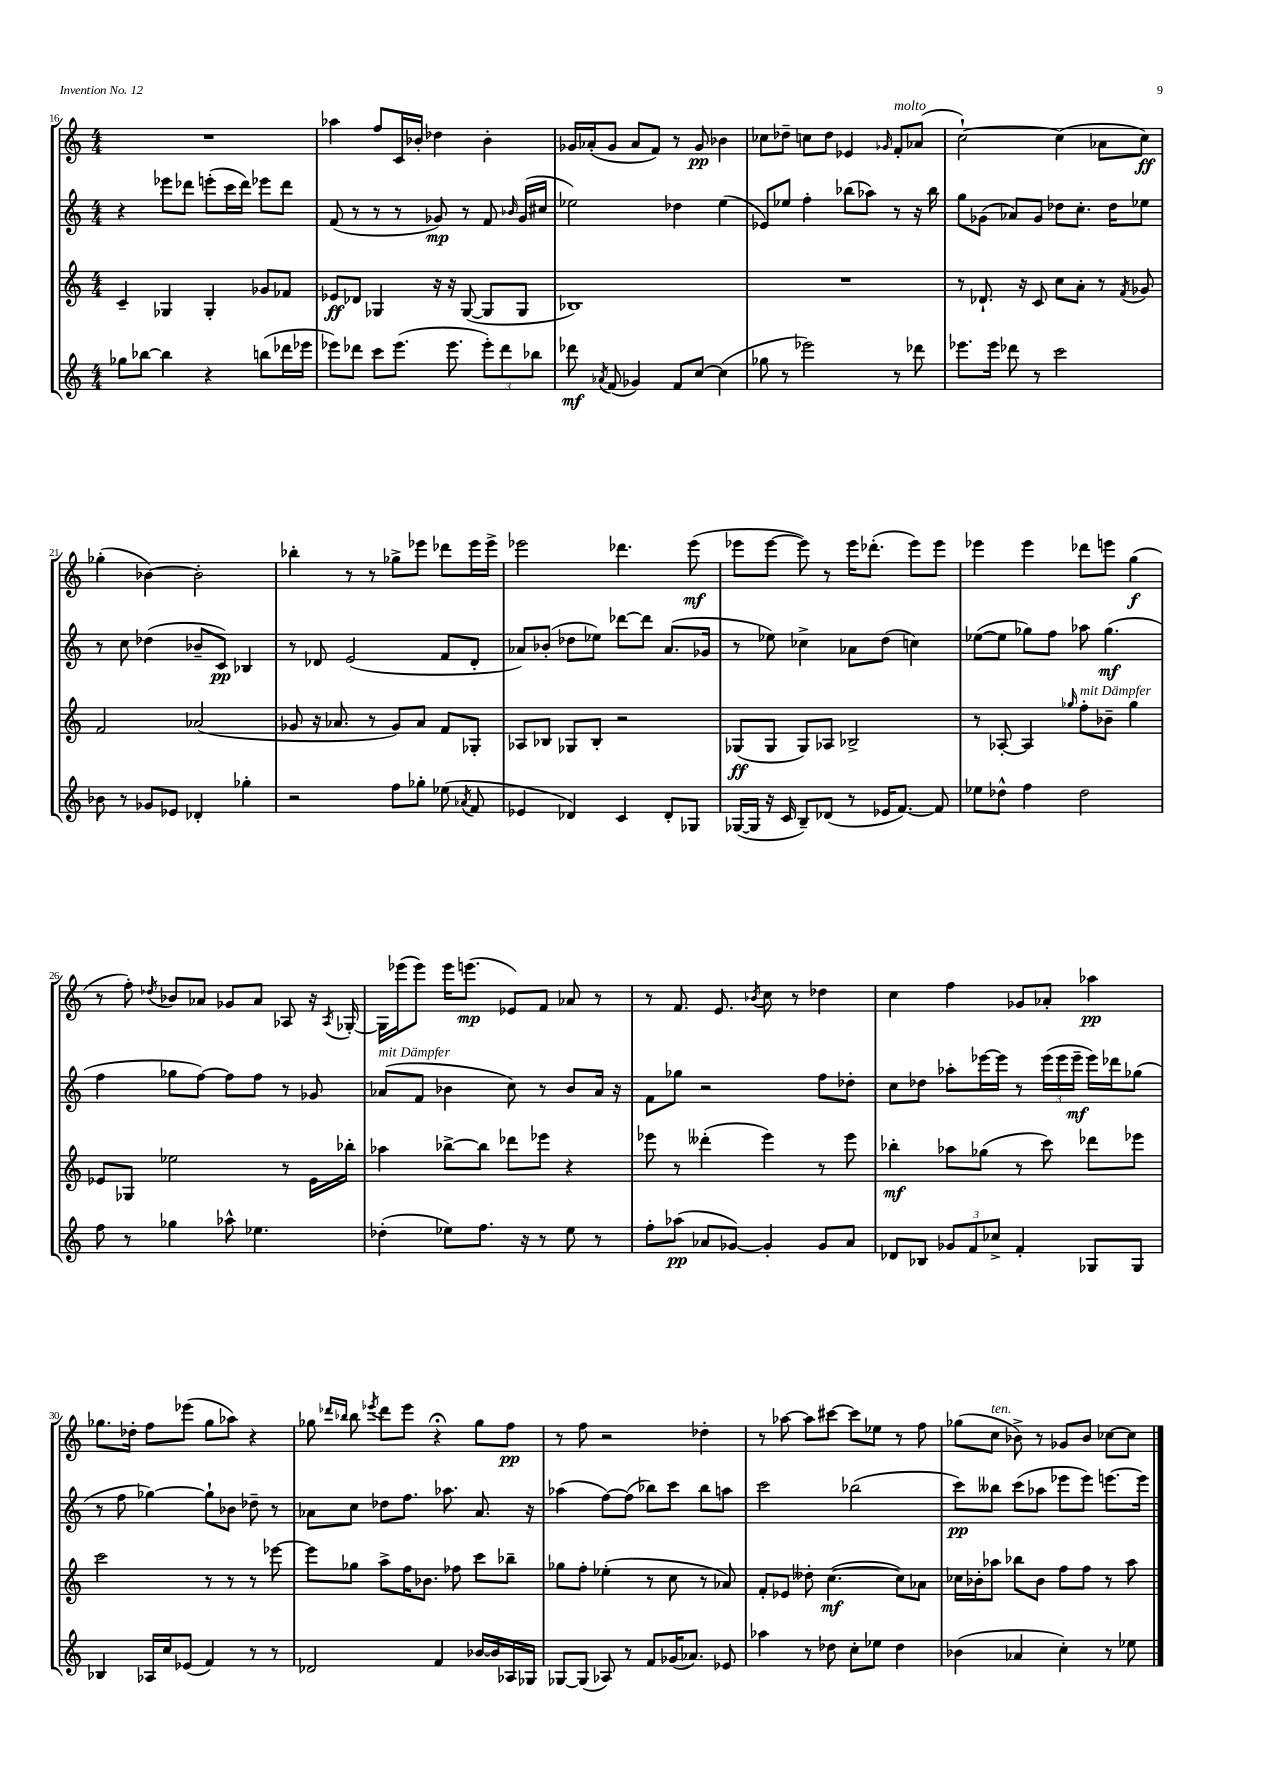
<<
\new StaffGroup <<
\new Staff = "s0" {
    \clef treble \key c \major \numericTimeSignature \time 4/4
    \autoBeamOff R1 |
    aes''4 f''8[ c'16 bes'16]-. des''4 bes'4-. |
    ges'16[ aes'16-.( ges'8] aes'8[ f'8]) r8 ges'8\pp bes'4 |
    ces''8[ des''8]-- c''8[ des''8] ees'4 \grace { ges'16 } f'8[-.^\markup { \italic "molto" } aes'8]( |
    c''2~-!) c''4( aes'8[ c''8]\ff) |
    ges''4-.( bes'4~) bes'2-. |
    bes''4-. r8 r8 ges''8[-> ees'''8] des'''8[ ees'''16 ees'''16]-> |
    ees'''2 des'''4. ees'''8\mf( |
    ees'''8[ ees'''8]~ ees'''8) r8 ees'''16[ des'''8.]-.( ees'''8[) ees'''8] |
    ees'''4 ees'''4 des'''8[ e'''8] g''4\f( |
    r8 f''8-.) \acciaccatura { des''8 } bes'8[ aes'8] ges'8[ aes'8] aes8 r16 \acciaccatura { aes8 } ges16~-. |
    ges16[ ees'''16( ees'''8]) ees'''16[ e'''8.]\mp( ees'8[) f'8] aes'8 r8 |
    r8 f'8. e'8. \acciaccatura { bes'8 } c''8 r8 des''4 |
    c''4 f''4 ges'8[ aes'8]-. aes''4\pp |
    ges''8.[ des''16]-. f''8[ ees'''8]( ges''8[ aes''8]) r4 |
    ges''8 \grace { des'''16[ bes''16] } bes''8 \acciaccatura { ees'''8 } des'''8[ ees'''8] r4\fermata ges''8[ f''8]\pp |
    r8 f''8 r2 des''4-. |
    r8 aes''8~ aes''8[ cis'''8]~ cis'''8[ ees''8] r8 f''8 |
    ges''8[( c''8]^\markup { \italic "ten." } bes'8->) r8 ges'8[ bes'8] ces''8[~ ces''8] \bar "|." |
}
\new Staff = "s1" {
    \clef treble \key c \major \numericTimeSignature \time 4/4
    \autoBeamOff r4 ees'''8[ des'''8] e'''8[-.( c'''16 des'''16]) ees'''8[ des'''8] |
    f'8( r8 r8 r8 ges'8\mp) r8 f'8 \grace { bes'16 } ges'16[( cis''16] |
    ees''2) des''4 ees''4( |
    ees'8[) ees''8] f''4-. bes''8[( aes''8]) r8 r16 bes''16 |
    g''8[ ges'8]( aes'8[) ges'8] des''8[ c''8.]-. des''16[ ees''8] |
    r8 c''8 des''4( bes'8[-- c'8]\pp) bes4 |
    r8 des'8 e'2( f'8[ des'8]-. |
    aes'8[) bes'8]-.( des''8[ ees''8]) des'''8[~ des'''8] aes'8.[( ges'16] |
    r8 ees''8) ces''4-> aes'8[ d''8]( c''4) |
    ees''8[~( ees''8] ges''8[) f''8] aes''8 ges''4.\mf( |
    f''4 ges''8[ f''8]~) f''8[ f''8] r8 ges'8 |
    aes'8[^\markup { \italic "mit Dämpfer" }( f'8] bes'4 c''8) r8 bes'8[ aes'16] r16 |
    f'8[ ges''8] r2 f''8[ des''8]-. |
    c''8[ des''8] aes''8[-. ees'''16~ ees'''16] r8 \tuplet 3/2 { ees'''16[( ees'''16 ees'''16]--\mf } ees'''16[) des'''16 ges''8]( |
    r8 f''8 ges''4~) ges''8[-! bes'8] des''8-- r8 |
    aes'8[ c''8] des''8[ f''8.] aes''8. aes'8. r16 |
    aes''4( f''8[~) f''8]( bes''8[) c'''8] bes''8[ a''8] |
    c'''2 bes''2( |
    c'''8[\pp) beses''8] c'''8[( aes''8] ees'''8[ ees'''8]) e'''8.[~ e'''16] \bar "|." |
}
\new Staff = "s2" {
    \clef treble \key c \major \numericTimeSignature \time 4/4
    \autoBeamOff c'4-- ges4 ges4-. ges'8[ fes'8] |
    ees'8[\ff des'8] ges4 r16 r16 ges8~( ges8[ ges8] |
    bes1) |
    R1 |
    r8 des'8.-! r16 c'8 c''8[ a'8]-. r8 \acciaccatura { f'8 } ges'8 |
    f'2 aes'2( |
    ges'8 r16 aes'8. r8 ges'8[) aes'8] f'8[ ges8]-. |
    aes8[ bes8] ges8[ bes8]-. r2 |
    ges8[\ff( ges8] ges8[) aes8] bes2-> |
    r8 aes8~-. aes4 \grace { ges''16 } f''8[-.^\markup { \italic "mit Dämpfer" } bes'8]-- ges''4 |
    ees'8[ ges8] ees''2 r8 ees'16[ bes''16]-. |
    aes''4 bes''8[~-> bes''8] des'''8[ ees'''8] r4 |
    ees'''8 r8 deses'''4-.( ees'''4) r8 ees'''8 |
    bes''4-.\mf aes''8[ ges''8]( r8 c'''8) des'''8[ ees'''8] |
    c'''2 r8 r8 r8 ees'''8~ |
    ees'''8[ ges''8] a''8[-> f''16 bes'8.] fes''8 c'''8[ bes''8]-- |
    ges''8[ f''8]-. ees''4-.( r8 c''8 r8 aes'8) |
    f'8[-. ees'8] deses''8-. c''4.~\mf( c''8[) aes'8] |
    ces''16[ bes'16-. aes''8] bes''8[ bes'8] f''8[ f''8] r8 aes''8 \bar "|." |
}
\new Staff = "s3" {
    \clef treble \key c \major \numericTimeSignature \time 4/4
    \autoBeamOff ges''8[ bes''8]~ bes''4 r4 b''8[( des'''16 ees'''16] |
    ees'''8[) des'''8] c'''8[ ees'''8.]( ees'''8. \tuplet 3/2 { ees'''8[-.) des'''8 bes''8] } |
    des'''8\mf \acciaccatura { aes'8 } f'8( ges'4) f'8[ c''8]~ c''4( |
    ges''8 r8 ees'''2) r8 des'''8 |
    ees'''8.[ ees'''16] des'''8 r8 c'''2 |
    bes'8 r8 ges'8[ ees'8] des'4-. ges''4-. |
    r2 f''8[ ges''8]-. ees''8( \acciaccatura { aes'8 } f'8 |
    ees'4 des'4) c'4 des'8[-. ges8] |
    ges16[~( ges16] r16 c'16 b8[--) des'8]( r8 ees'16[ f'8.]~) f'8 |
    ees''8[ des''8]-^ f''4 des''2 |
    f''8 r8 ges''4 aes''8-^ ees''4. |
    des''4-.( ees''8[) f''8.] r16 r8 ees''8 r8 |
    f''8[-. aes''8]\pp( aes'8[ ges'8]~) ges'4-. ges'8[ aes'8] |
    des'8[ bes8] \tuplet 3/2 { ges'8[ f'8 ces''8]-> } f'4-. ges8[ ges8] |
    bes4 aes16[ c''16 ees'8]( f'4) r8 r8 |
    des'2 f'4 bes'16[~ bes'16 aes16 ges16] |
    ges8[~ ges8]( aes8) r8 f'8[ ges'16( aes'8.]) ees'8 |
    aes''4 r8 des''8 c''8[-. ees''8] des''4 |
    bes'4( aes'4 c''4-.) r8 ees''8 \bar "|." |
}
>>
>>
\layout { \context { \Score currentBarNumber = #16 } }
